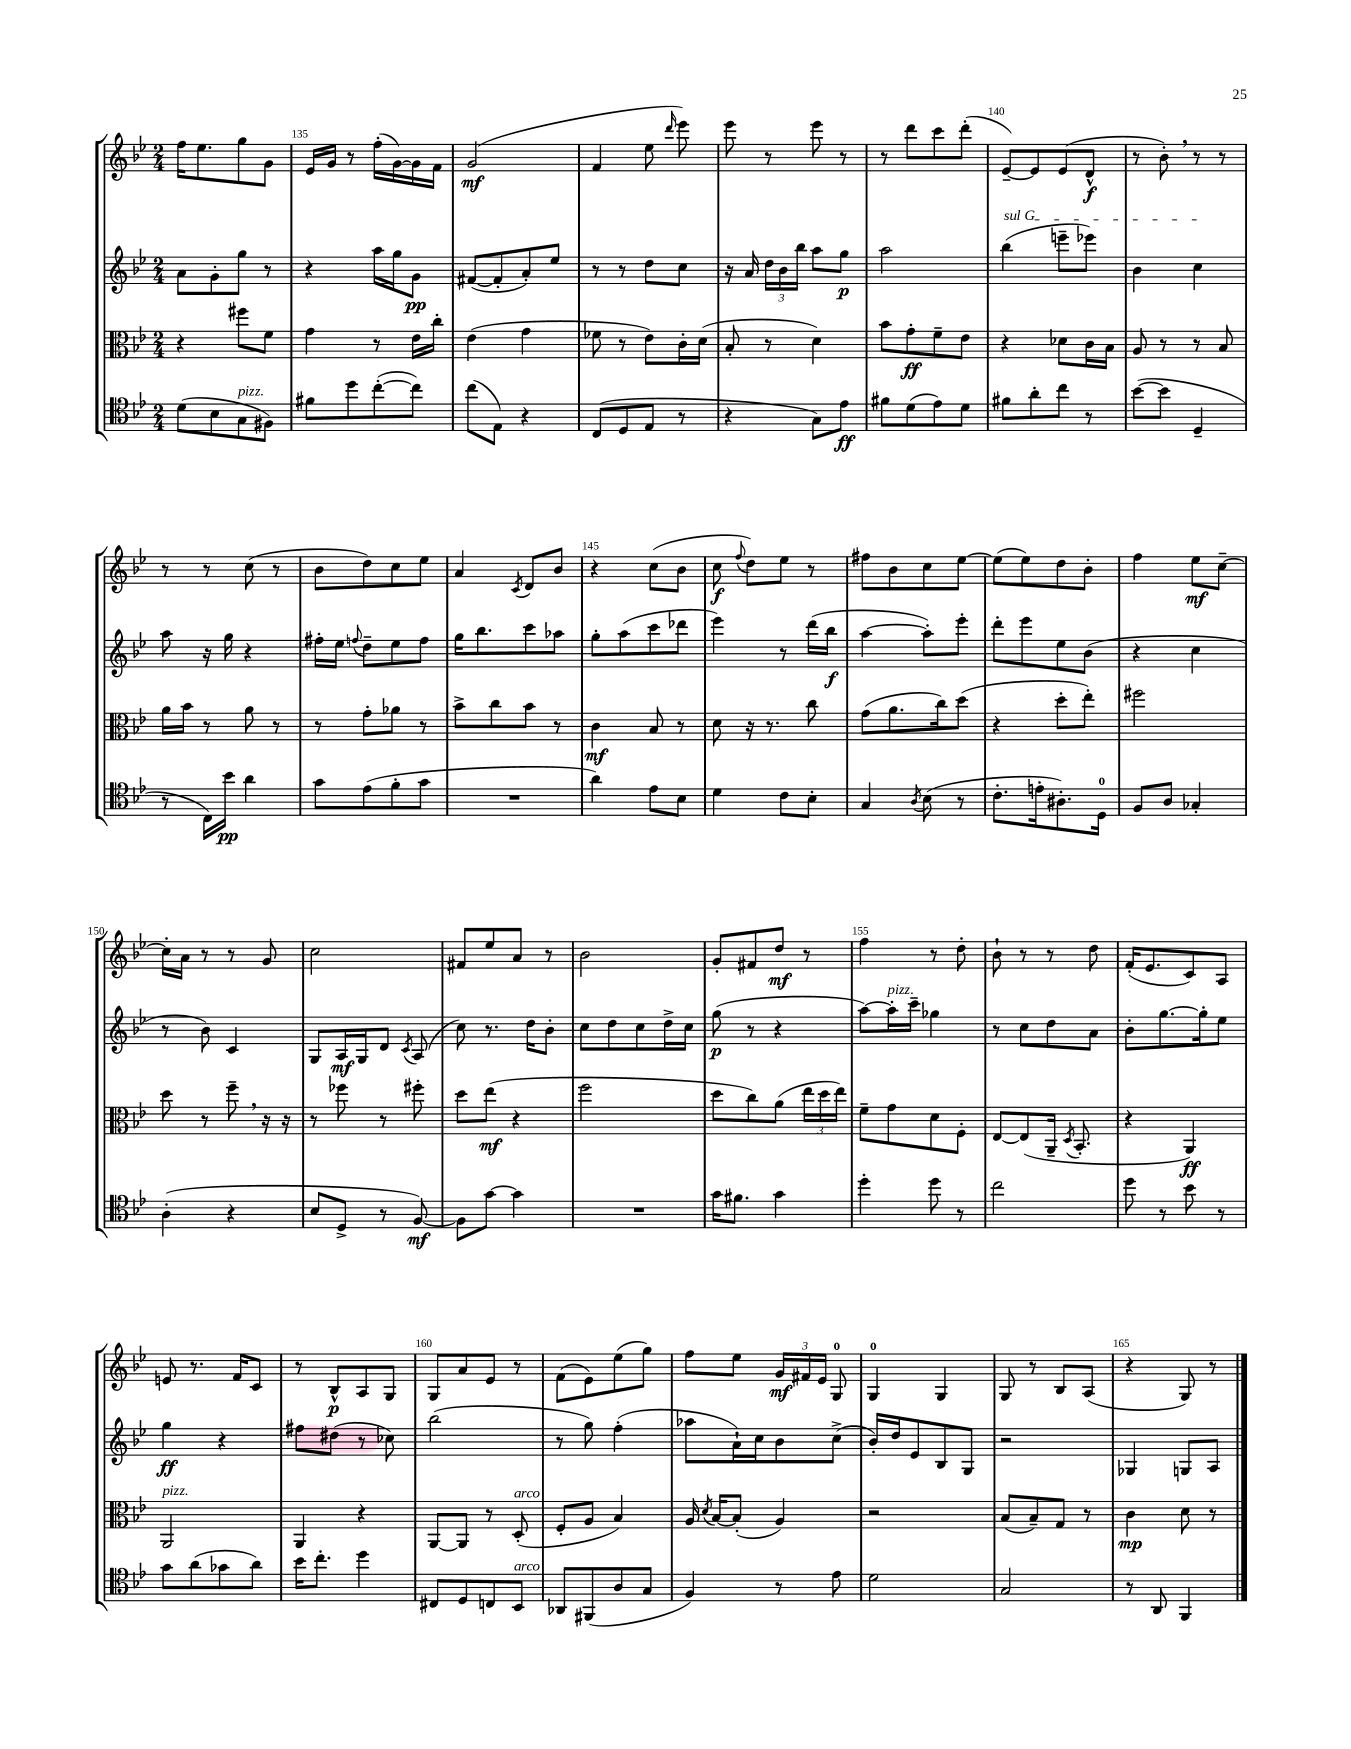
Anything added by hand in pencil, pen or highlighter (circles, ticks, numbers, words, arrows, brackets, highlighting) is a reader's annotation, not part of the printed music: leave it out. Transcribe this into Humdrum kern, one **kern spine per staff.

**kern	**dynam	**kern	**dynam	**kern	**dynam	**kern	**dynam
*part4	*part4	*part3	*part3	*part2	*part2	*part1	*part1
*staff4	*staff4	*staff3	*staff3	*staff2	*staff2	*staff1	*staff1
*clefC4	*	*clefC3	*	*clefG2	*	*clefG2	*
*k[b-e-]	*	*k[b-e-]	*	*k[b-e-]	*	*k[b-e-]	*
*M2/4	*	*M2/4	*	*M2/4	*	*M2/4	*
=134	=134	=134	=134	=134	=134	=134	=134
(8d\L	.	4r	.	8a\L	.	16ff\KL	.
.	.	.	.	.	.	8.ee-\	.
8B-\	.	.	.	8g'\	.	.	.
!LO:TX:a:i:t=pizz.	!	!	!	!	!	!	!
8G\	.	8ff#X\L	.	8gg\J	.	8gg\	.
8F#X\J)	.	8f\J	.	8r	.	8g\J	.
=135	=135	=135	=135	=135	=135	=135	=135
8f#X\L	.	4g\	.	4r	.	16e-/LL	.
.	.	.	.	.	.	16g/JJ	.
8dd\	.	.	.	.	.	8r	.
([8cc'\	.	8r	.	16aa\LL	.	(16ff'\LL	.
.	.	.	.	16gg\J	.	[16g\)	.
8cc\J])	.	16e-\LL	.	8g\J	pp	16g\]	.
.	.	16cc'\JJ	.	.	.	16f\JJ	.
=136	=136	=136	=136	=136	=136	=136	=136
(8cc\L	.	(4e-\	.	([8f#X/L	.	(2g/	mf
8E-\J)	.	.	.	8f#'/]	.	.	.
4r	.	4g\	.	8a'/)	.	.	.
.	.	.	.	8ee-/J	.	.	.
=137	=137	=137	=137	=137	=137	=137	=137
(8C/L	.	8f-X\	.	8r	.	4f/	.
8D/	.	8r	.	8r	.	.	.
8E-/J	.	8e-\L)	.	8dd\L	.	8ee-\	.
.	.	.	.	.	.	16qqddd/	.
8r	.	16c'\L	.	8cc\J	.	8eee-\)	.
.	.	(16d\JJ	.	.	.	.	.
=138	=138	=138	=138	=138	=138	=138	=138
4r	.	8B-'/	.	16r	.	8eee-\	.
.	.	.	.	16a/	.	.	.
.	.	8r	.	24dd\LL	.	8r	.
.	.	.	.	24b-\	.	.	.
.	.	.	.	24bb-\JJ	.	.	.
8G\L)	.	4d\)	.	8aa\L	.	8eee-\	.
8e-\J	ff	.	.	8gg\J	p	8r	.
=139	=139	=139	=139	=139	=139	=139	=139
8f#X\L	.	8b-\L	.	2aa\	.	8r	.
(8d\	.	8g'\	ff	.	.	8ddd\L	.
8e-\)	.	8f~\	.	.	.	8ccc\	.
8d\J	.	8e-\J	.	.	.	(8ddd'\J	.
=140	=140	=140	=140	=140	=140	=140	=140
!	!	!	!	!LO:TX:a:i:t=sul G	!	!	!
8f#X\L	.	4r	.	(4bb-\	.	[8e-~/L)	.
8a'\	.	.	.	.	.	8e-/]	.
8cc\J	.	8d-X\L	.	8eeen~\L	.	(8e-/	.
8r	.	16c\L	.	8eee-X\J)	.	8d^^/J	f
.	.	16B-\JJ	.	.	.	.	.
=141	=141	=141	=141	=141	=141	=141	=141
([8b-\L	.	8A/	.	4b-\	.	8r	.
8b-\J]	.	8r	.	.	.	8b-',\)	.
4D~/	.	8r	.	4cc\	.	8r	.
.	.	8B-/	.	.	.	8r	.
!!LO:LB:g=z
=142	=142	=142	=142	=142	=142	=142	=142
8r	.	16a\LL	.	8aa\	.	8r	.
.	.	16b-\JJ	.	.	.	.	.
16C\LL)	.	8r	.	16r	.	8r	.
16b-\JJ	pp	.	.	16gg\	.	.	.
4a\	.	8a\	.	4r	.	(8cc\	.
.	.	8r	.	.	.	8r	.
=143	=143	=143	=143	=143	=143	=143	=143
8g\L	.	8r	.	16ff#X'\LL	.	8b-\L	.
.	.	.	.	16ee-\JJ	.	.	.
.	.	.	.	8qqffn/	.	.	.
(8e-\	.	8g'\L	.	8dd~\L	.	8dd\)	.
8f'\	.	8a-X\J	.	8ee-\	.	8cc\	.
8g\J	.	8r	.	8ff\J	.	8ee-\J	.
=144	=144	=144	=144	=144	=144	=144	=144
2r	.	8b-^\L	.	16gg\KL	.	4a/	.
.	.	.	.	8.bb-\	.	.	.
.	.	8cc\	.	.	.	.	.
.	.	.	.	.	.	8qc/	.
.	.	8b-\J	.	8ccc\	.	8d/L	.
.	.	8r	.	8aa-X\J	.	8b-/J	.
=145	=145	=145	=145	=145	=145	=145	=145
4a\)	.	4c\	mf	8gg'\L	.	4r	.
.	.	.	.	(8aa\	.	.	.
8e-\L	.	8B-/	.	8ccc\	.	(8cc\L	.
8B-\J	.	8r	.	8ddd-X\J	.	8b-\J	.
=146	=146	=146	=146	=146	=146	=146	=146
4d\	.	8d\	.	4eee-\)	.	8cc\	f
.	.	.	.	.	.	8qqff/	.
.	.	16r	.	.	.	8dd\L)	.
.	.	8.r	.	.	.	.	.
8c\L	.	.	.	8r	.	8ee-\J	.
8B-'\J	.	8cc\	.	(16ddd\LL	.	8r	.
.	.	.	.	16bb-\JJ	f	.	.
=147	=147	=147	=147	=147	=147	=147	=147
4G/	.	(8g\L	.	[4aa\	.	8ff#X\L	.
.	.	8.a\	.	.	.	8b-\	.
8qA/	.	.	.	.	.	.	.
(8B-\	.	.	.	8aa'\L])	.	8cc\	.
.	.	16cc\k)	.	.	.	.	.
8r	.	(8dd\J	.	8eee-'\J	.	[8ee-\J	.
=148	=148	=148	=148	=148	=148	=148	=148
8.c'\L	.	4r	.	8ddd'\L	.	(8ee-\L]	.
.	.	.	.	8eee-\	.	8ee-\)	.
16en'\k	.	.	.	.	.	.	.
8.A#X'\)	.	8dd'\L	.	8ee-\	.	8dd\	.
.	.	8ee-'\J)	.	(8b-\J	.	8b-'\J	.
16D\Jk	.	.	.	.	.	.	.
=149	=149	=149	=149	=149	=149	=149	=149
8F/L	.	2ff#X\	.	4r	.	4ff\	.
8A/J	.	.	.	.	.	.	.
4G-X'/	.	.	.	4cc\	.	8ee-\L	mf
.	.	.	.	.	.	[8cc~\J	.
!!LO:LB:g=z
=150	=150	=150	=150	=150	=150	=150	=150
(4A'\	.	8dd\	.	8r	.	16cc'\LL]	.
.	.	.	.	.	.	16a\JJ	.
.	.	8r	.	8b-\)	.	8r	.
4r	.	8ff~,\	.	4c/	.	8r	.
.	.	16r	.	.	.	8g/	.
.	.	16r	.	.	.	.	.
=151	=151	=151	=151	=151	=151	=151	=151
8B-/L	.	8r	.	8G/L	.	2cc\	.
8D^/J	.	8ff-X\	.	16A/L	mf	.	.
.	.	.	.	16G/J	.	.	.
8r	.	8r	.	8d/J	.	.	.
.	.	.	.	8qc/	.	.	.
[8F/)	mf	8ff#X'\	.	(8A/	.	.	.
=152	=152	=152	=152	=152	=152	=152	=152
8F\L]	.	8dd\L	.	8cc\)	.	8f#X/L	.
[8g\J	.	(8ee-\J	mf	8.r	.	8ee-/	.
4g\]	.	4r	.	.	.	8a/J	.
.	.	.	.	16dd\KL	.	.	.
.	.	.	.	8b-'\J	.	8r	.
=153	=153	=153	=153	=153	=153	=153	=153
2r	.	2ff\	.	8cc\L	.	2b-\	.
.	.	.	.	8dd\	.	.	.
.	.	.	.	8cc\	.	.	.
.	.	.	.	16dd^\L	.	.	.
.	.	.	.	16cc\JJ	.	.	.
=154	=154	=154	=154	=154	=154	=154	=154
16g\KL	.	8dd\L	.	(8gg\	p	8g'/L	.
8.f#X\J	.	.	.	.	.	.	.
.	.	8cc\)	.	8r	.	8f#X/	.
4g\	.	(8a\J	.	4r	.	8dd/J	mf
.	.	24ee-\LL	.	.	.	8r	.
.	.	24dd\	.	.	.	.	.
.	.	24ee-\JJ)	.	.	.	.	.
=155	=155	=155	=155	=155	=155	=155	=155
4dd'\	.	8f~\L	.	[8aa\L)	.	4ff\	.
!	!	!	!	!LO:TX:a:i:t=pizz.	!	!	!
.	.	8g\	.	16aa'\L]	.	.	.
.	.	.	.	16ccc~\JJ	.	.	.
8dd\	.	8d\	.	4gg-X\	.	8r	.
8r	.	8F'\J	.	.	.	8dd'\	.
=156	=156	=156	=156	=156	=156	=156	=156
2cc\	.	[8E-/L	.	8r	.	8b-`\	.
.	.	(8E-/]	.	8cc\L	.	8r	.
.	.	16AA~/Jk	.	8dd\	.	8r	.
.	.	8qD/	.	.	.	.	.
.	.	8.BB-'/	.	.	.	.	.
.	.	.	.	8a\J	.	8dd\	.
=157	=157	=157	=157	=157	=157	=157	=157
8dd\	.	4r	.	8b-'\L	.	(16f'/KL	.
.	.	.	.	.	.	8.e-/	.
8r	.	.	.	[8.gg\	.	.	.
8b-\	.	4AA/)	ff	.	.	8c/)	.
.	.	.	.	16gg'\k]	.	.	.
8r	.	.	.	8ee-\J	.	8A/J	.
!!LO:LB:g=z
=158	=158	=158	=158	=158	=158	=158	=158
!	!	!LO:TX:a:i:t=pizz.	!	!	!	!	!
8g\L	.	2AA/	.	4gg\	ff	8en/	.
(8a\	.	.	.	.	.	8.r	.
8g-X\	.	.	.	4r	.	.	.
.	.	.	.	.	.	16f/KL	.
8a\J)	.	.	.	.	.	8c/J	.
=159	=159	=159	=159	=159	=159	=159	=159
16b-\KL	.	4AA/	.	8ff#X\L	.	8r	.
8.cc'\J	.	.	.	.	.	.	.
.	.	.	.	(8dd#X\J	.	8B-^^/L	p
4dd\	.	4r	.	8r	.	8A/	.
.	.	.	.	8cc-X\)	.	8G/J	.
=160	=160	=160	=160	=160	=160	=160	=160
8C#X/L	.	[8AA/L	.	(2bb-\	.	8G/L	.
8D/	.	8AA/J]	.	.	.	8a/	.
8Cn/	.	8r	.	.	.	8e-/J	.
!	!	!LO:TX:a:i:t=arco	!	!	!	!	!
!LO:TX:a:i:t=arco	!	!	!	!	!	!	!
8BB-/J	.	(8D'/	.	.	.	8r	.
=161	=161	=161	=161	=161	=161	=161	=161
8AA-X/L	.	8F'/L	.	8r	.	(8f\L	.
(8FF#X/	.	8A/J	.	8gg\)	.	8e-\)	.
8A/	.	4B-/)	.	(4ff'\	.	(8ee-\	.
8G/J	.	.	.	.	.	8gg\J)	.
=162	=162	=162	=162	=162	=162	=162	=162
4F/)	.	16A/	.	8aa-X\L	.	8ff\L	.
.	.	8qd/	.	.	.	.	.
.	.	[16B-/KL	.	.	.	.	.
.	.	(8B-'/J]	.	16a`\L)	.	8ee-\J	.
.	.	.	.	16cc\J	.	.	.
8r	.	4A/)	.	8b-\	.	24g/LL	mf
.	.	.	.	.	.	24f#X/	.
.	.	.	.	.	.	24e-/JJ	.
8e-\	.	.	.	(8cc^\J	.	8G/	.
=163	=163	=163	=163	=163	=163	=163	=163
2d\	.	2r	.	16b-'/LL)	.	4G/	.
.	.	.	.	16dd/J	.	.	.
.	.	.	.	8e-/	.	.	.
.	.	.	.	8B-/	.	4G/	.
.	.	.	.	8G/J	.	.	.
=164	=164	=164	=164	=164	=164	=164	=164
2G/	.	(8B-/L	.	2r	.	8G/	.
.	.	8B-~/)	.	.	.	8r	.
.	.	8G/J	.	.	.	8B-/L	.
.	.	8r	.	.	.	(8A/J	.
=165	=165	=165	=165	=165	=165	=165	=165
8r	.	4c\	mp	4G-X/	.	4r	.
8AA/	.	.	.	.	.	.	.
4FF/	.	8d\	.	8Gn/L	.	8G/)	.
.	.	8r	.	8A/J	.	8r	.
==	==	==	==	==	==	==	==
*-	*-	*-	*-	*-	*-	*-	*-
